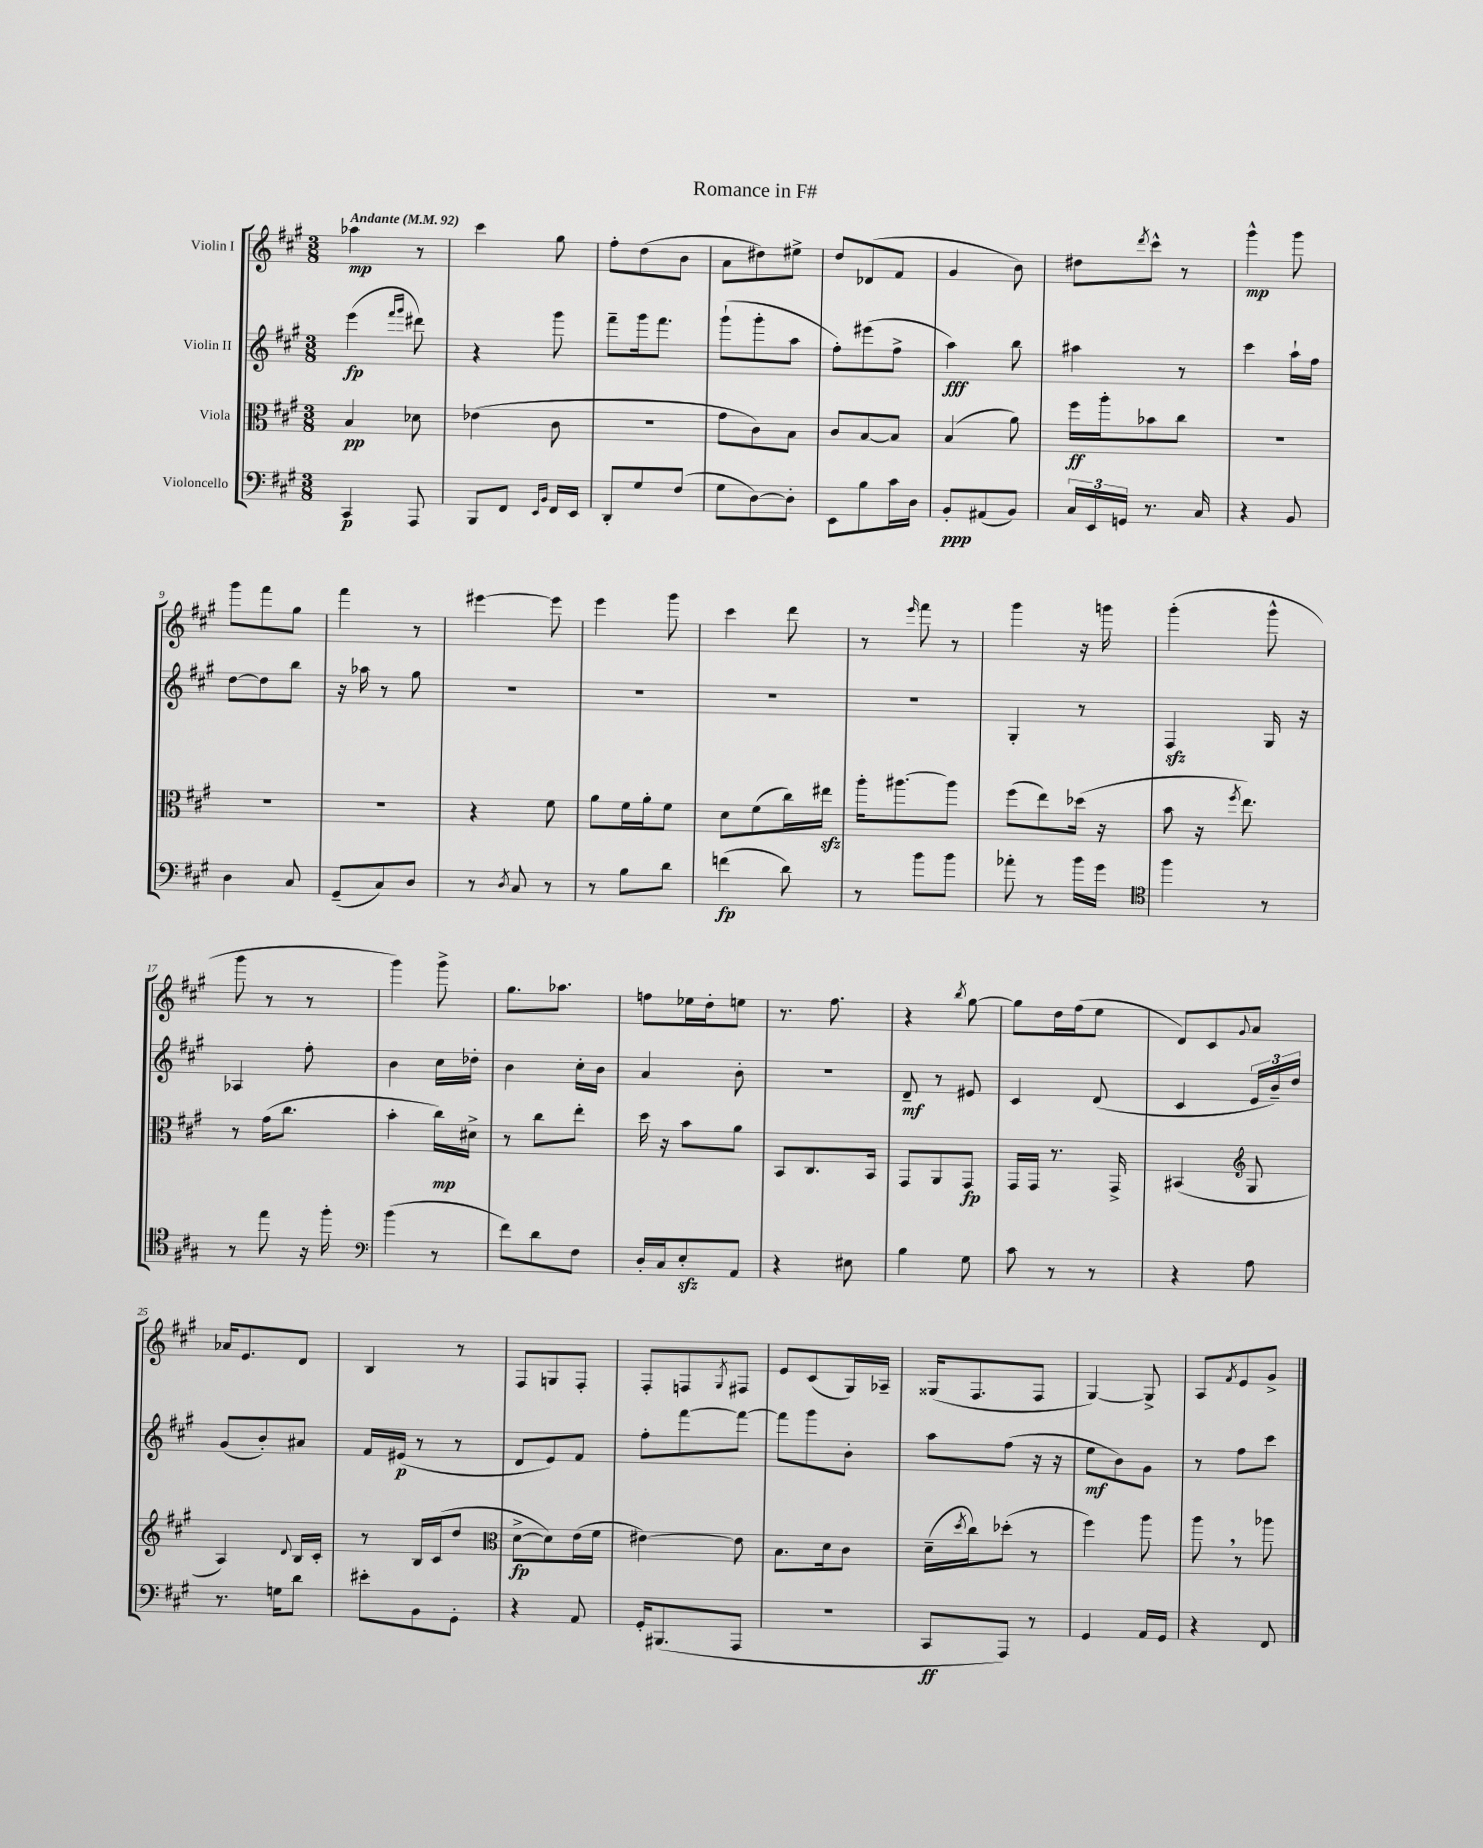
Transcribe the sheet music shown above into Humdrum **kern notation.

**kern	**kern	**kern	**kern
*staff4	*staff3	*staff2	*staff1
*clefF4	*clefC3	*clefG2	*clefG2
*k[f#c#g#]	*k[f#c#g#]	*k[f#c#g#]	*k[f#c#g#]
*M3/8	*M3/8	*M3/8	*M3/8
*MM92	*MM92	*MM92	*MM92
4CC#	4B	(4eee	4aa-
.	.	16qqfff#	.
.	.	16qqggg#	.
8AAA	8d-	8ddd#)	8r
=	=	=	=
8BBB	(4e-	4r	4ccc#
8FF#	.	.	.
16qqEE	.	.	.
16qqBB	.	.	.
16FF#	8c#	8ggg#	8gg#
16EE	.	.	.
=	=	=	=
8DD'	4.r	8fff#~	8ff#'
8G#	.	16ggg#	(8dd
.	.	8.fff#	.
(8F#	.	.	8b
=	=	=	=
8G#	8g#	(8ggg#`	8a
[8D)	8c#)	8ggg#'	8dd#)
8D']	8B	8aa	8ee#^
=	=	=	=
8EE	8c#	8ff#')	8dd
8B	[8B	(8eee#	(8d-
16c#	8B]	8ff#^	8f#
16D	.	.	.
=	=	=	=
8BB'	(4B	4aa)	4g#
(8AA#	.	.	.
8BB)	8a)	8bb	8b)
=	=	=	=
24C#	16ff#	4aa#	8dd#
24EE	.	.	.
.	16aa'	.	.
24GG	.	.	.
.	.	.	8qddd
8.r	8b-	.	8ccc#^^
.	8cc#	8r	8r
16C#	.	.	.
=	=	=	=
4r	4.r	4ccc#	4ggg#^^
8BB	.	16aa`	8ggg#
.	.	16ff#	.
=	=	=	=
4D	4.r	[8dd	8ggg#
.	.	8dd]	8fff#
8C#	.	8bb	8gg#
=	=	=	=
(8GG#~	4.r	16r	4fff#
.	.	16aa-	.
8C#)	.	8r	.
8D	.	8gg#	8r
=	=	=	=
8r	4r	4.r	[4eee#
8qD	.	.	.
8C#	.	.	.
8r	8f#	.	8eee#]
=	=	=	=
8r	8a	4.r	4eee
8B	16f#	.	.
.	16a'	.	.
8d	8f#	.	8ggg#
=	=	=	=
(4f	8d	4.r	4ccc#
.	(8f#	.	.
8d)	16cc#)	.	8ddd
.	16ee#	.	.
=	=	=	=
8r	16aa'	4.r	8r
.	[8.aa#	.	.
.	.	.	16qqeee
8b	.	.	8fff#
8b	8aa#]	.	8r
=	=	=	=
8a-'	(8ff#	4G#'	4ggg#
8r	8ee)	.	.
16b	(16dd-	8r	16r
16g#	16r	.	16ggg
=	=	=	=
*clefC4	*	*	*
4ff#	8b	4F#	(4ggg#'
.	16r	.	.
.	8qff#	.	.
.	8.ee)	.	.
8r	.	16G#	8ggg#^^
.	.	16r	.
=	=	=	=
8r	8r	4A-	8ggg#
8ee	(16g#	.	8r
.	8.cc#	.	.
16r	.	8ff#'	8r
16ff#'	.	.	.
=	=	=	=
*clefF4	*	*	*
(4b	4b'	4b	4ggg#)
8r	16cc#)	16cc#	8ggg#^
.	16d#^	16dd-'	.
=	=	=	=
8f#)	8r	4b	8.gg#
8d	8cc#	.	.
.	.	.	8.aa-
8F#	8ee'	16cc#'	.
.	.	16b	.
=	=	=	=
16D'	16dd	4a	8ff
16C#	16r	.	.
8E'	8b	.	16ee-
.	.	.	16dd'
8AA	8a	8b'	8ee
=	=	=	=
4r	8BB	4.r	8.r
.	8.C#	.	.
.	.	.	8.ff#
8E#	.	.	.
.	16BB	.	.
=	=	=	=
4B	8GG#	8d~	4r
.	8AA	8r	.
.	.	.	8qbb
8G#	8GG#	8e#	[8gg#
=	=	=	=
8c#	16GG#	4c#	8gg#]
.	16GG#	.	.
8r	8.r	.	16dd
.	.	.	(16ff#
8r	.	(8d	8ee
.	16GG#^	.	.
=	=	=	=
4r	(4BB#	4c#	8d)
.	.	.	8c#
*	*clefG2	*	*
.	.	.	8qqg#
8A	8G#	24e	8a
.	.	24b~)	.
.	.	24dd	.
=	=	=	=
8.r	4A)	(8g#	16a-
.	.	.	8.e
.	.	8b')	.
16G	.	.	.
.	8qqd	.	.
8d	16B	8a#	8d
.	16c#'	.	.
=	=	=	=
8e#'	8r	16f#	4B
.	.	(16e#	.
8BB	16B	8r	.
.	(16c#	.	.
8GG#'	8dd	8r	8r
=	=	=	=
*	*clefC3	*	*
4r	[8d^	8d	8F#
.	8d])	8e)	8G
8AA	(16e	8f#	8F#'
.	16f#	.	.
=	=	=	=
16GG#'	[4e#)	8ff#'	8F#'
(8.BBB#	.	.	.
.	.	[8fff#	8F
.	.	.	8qG#
8AAA	8e#]	8fff#_	8F#
=	=	=	=
4.r	8.B	8fff#]	8e
.	.	8ggg#	(8c#
.	16d	.	.
.	8c#	8b'	16G#)
.	.	.	16A-~
=	=	=	=
8CC#	(16d~	8aa	(16G##
.	8qdd	.	.
.	16cc#)	.	8.F#
8AAA)	(8dd-'	(8ff#	.
8r	8r	16r	8F#
.	.	16r	.
=	=	=	=
4GG#	4ff#)	8ee	[4G#)
.	.	8b)	.
16AA	8aa	8g#	8G#^]
16GG#	.	.	.
=	=	=	=
4r	8aa	8r	8A
.	.	.	8qf#
.	8r	8ff#	8e
8FF#	8aa-	8ccc#	8g#^
==	==	==	==
*-	*-	*-	*-
